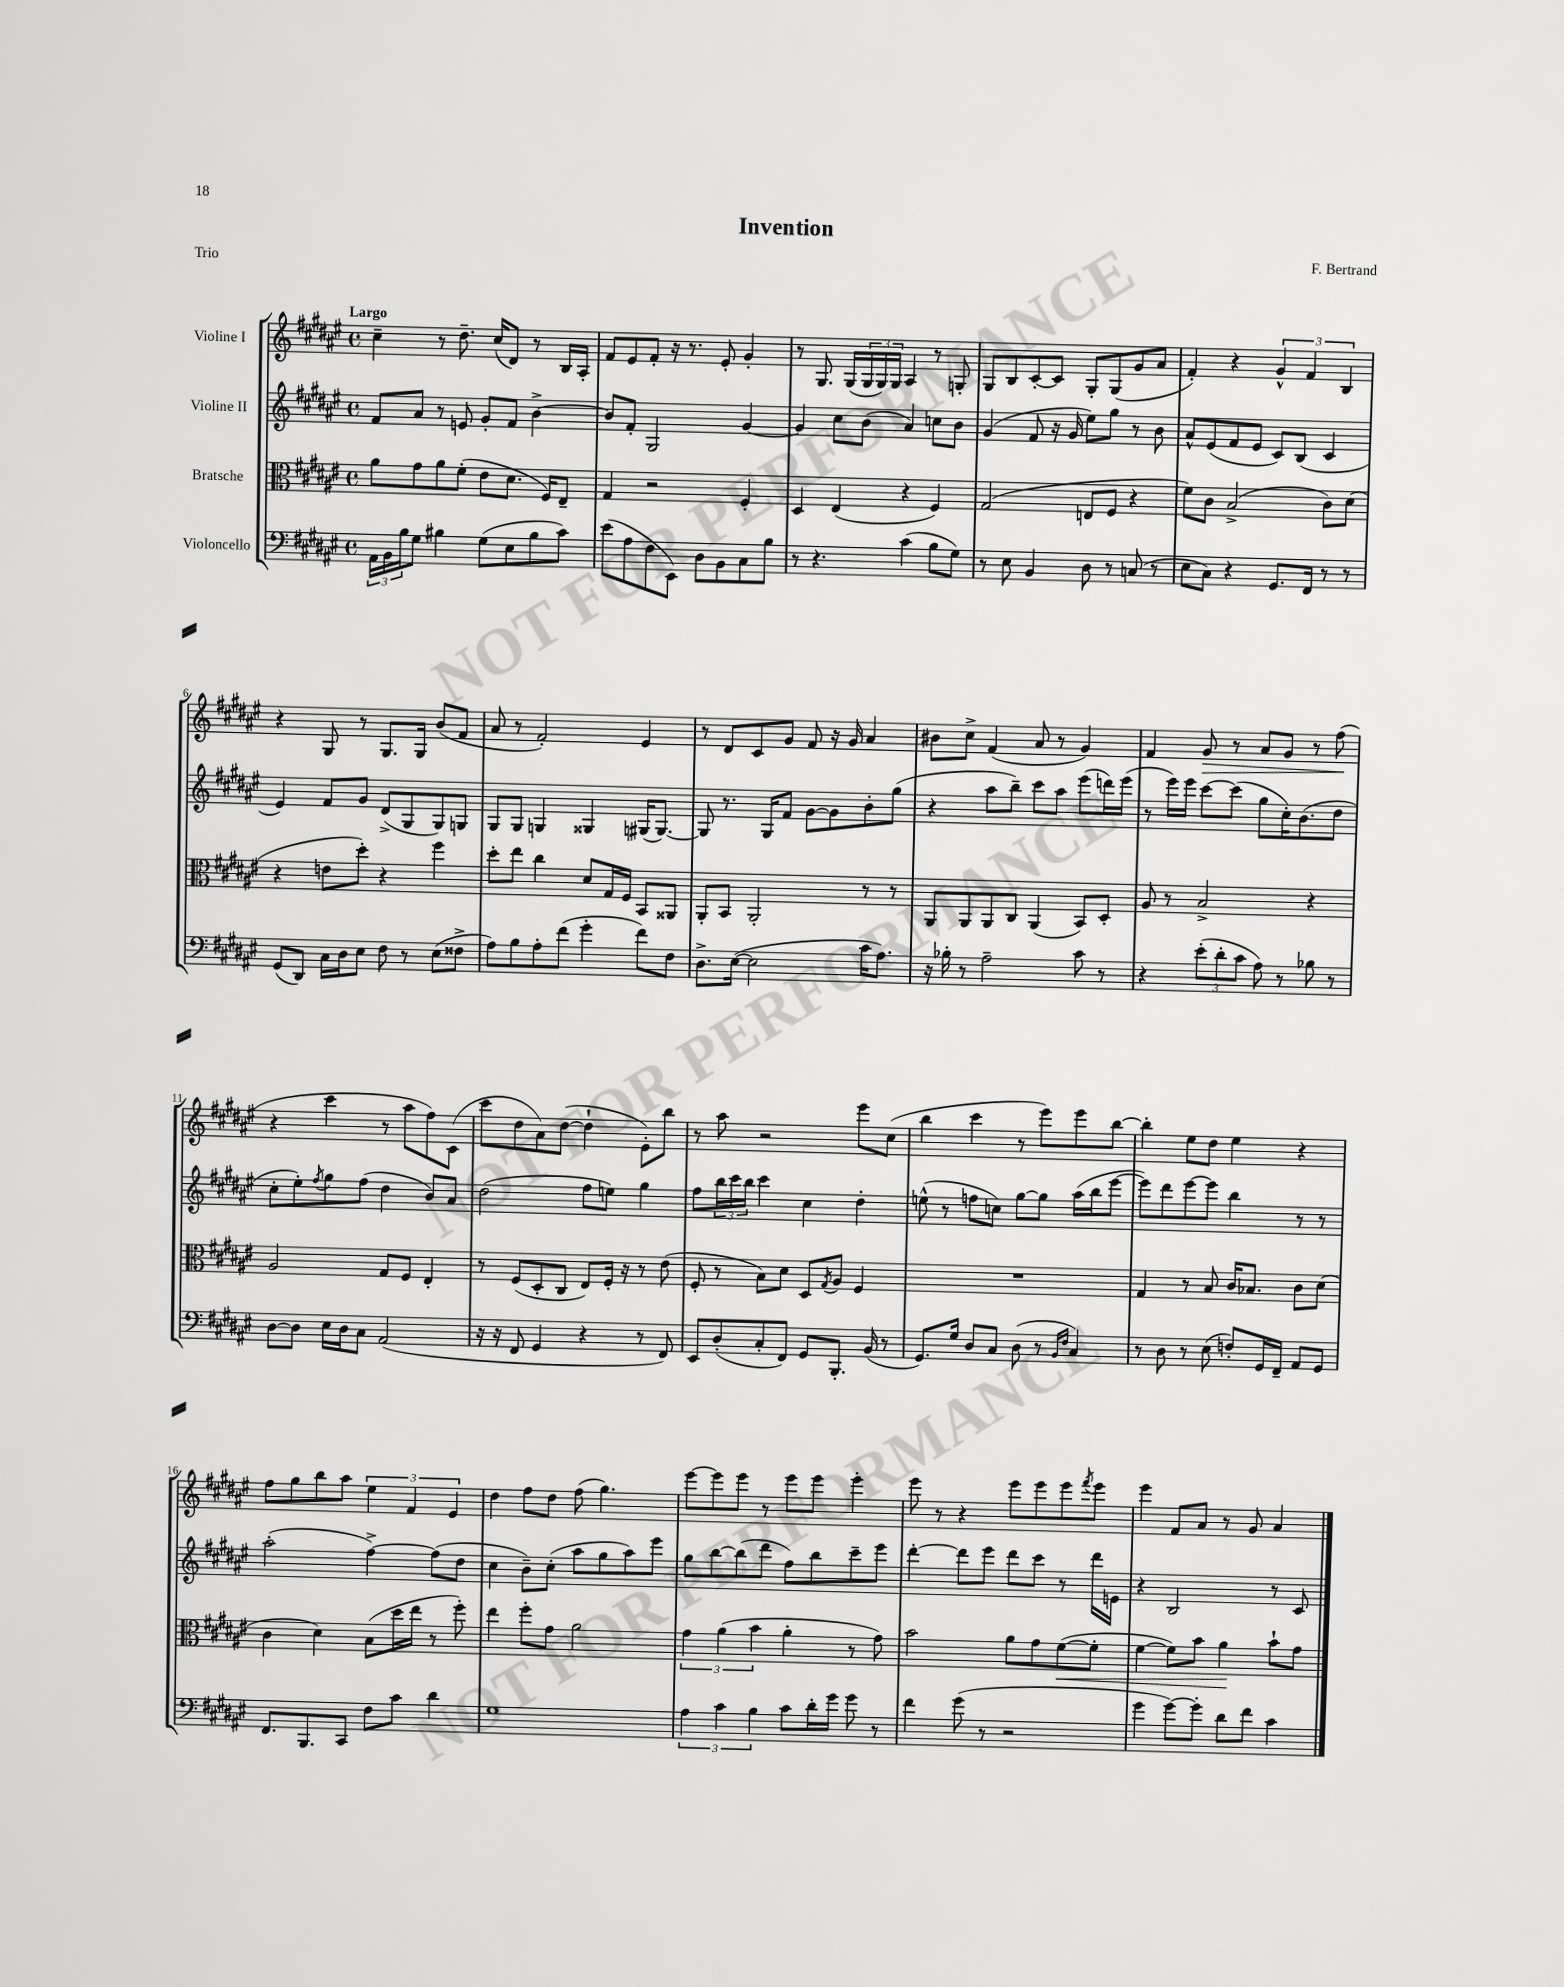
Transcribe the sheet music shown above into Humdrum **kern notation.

**kern	**kern	**kern	**kern
*staff4	*staff3	*staff2	*staff1
*clefF4	*clefC3	*clefG2	*clefG2
*k[f#c#g#d#a#e#]	*k[f#c#g#d#a#e#]	*k[f#c#g#d#a#e#]	*k[f#c#g#d#a#e#]
*M4/4	*M4/4	*M4/4	*M4/4
*met(c)	*met(c)	*met(c)	*met(c)
24AA#	8a#	8f#	4cc#~
24BB	.	.	.
24B	.	.	.
8G#	8g#	8a#	.
4B#	8a#	8r	8r
.	(8f#'	8e	8.dd#~
(8G#	8e#	8g#'	.
.	.	.	(16cc#
8E#	8.d#	8f#	8d#)
8B#	.	[4b^	8r
.	16F#)	.	.
8c#)	8E#~	.	16B
.	.	.	16A#'
=	=	=	=
(8e#	4G#	8b]	8f#
8A#	.	8f#'	8e#
8F#	2r	2G#	8f#'
8EE#)	.	.	16r
.	.	.	8.r
8D#	.	.	.
8BB	.	.	8e#'
8C#	4F#'	[4g#	4g#'
8B	.	.	.
=	=	=	=
8r	4D#	4g#]	8r
4.r	.	.	8.G#
.	(4E#	8cc#	.
.	.	.	(16G#
.	.	(8b	24G#
.	.	.	24G#)
.	.	.	24G#
(4c#	4r	4a#)	4A#
8B	4F#)	8cc	8r
8G#)	.	8b	8G'
=	=	=	=
8r	(2G#	(4g#	8G#
8E#	.	.	8B
4BB	.	8f#	[8c#'
.	.	16r	8c#]
.	.	16g#	.
8D#	8E	8ee#)	8G#'
8r	8F#	8gg#	(8G#
(8C	4r	8r	8g#
8r	.	8b	8a#
=	=	=	=
8E#	8f#)	8a#^^	4f#')
8C#)	8c#	(8e#	.
4r	(2B^	8f#	4r
.	.	8e#	.
8.GG#	.	8c#)	6g#^^
.	.	(8B	.
.	.	.	6f#
16FF#	.	.	.
8r	8c#)	4c#	.
.	.	.	6B
8r	(8d#	.	.
=	=	=	=
(8GG#	4r	4e#)	4r
8DD#)	.	.	.
16C#	8e	8f#	8G#
16D#	.	.	.
8E#	8dd#')	8g#	8r
8F#	4r	(8d#^	8.G#
8r	.	8G#	.
.	.	.	16G#
(8E#	4ff#	8G#)	(8b
8F##^	.	8G	8f#
=	=	=	=
8A#)	8dd#'	8G#	8a#
8B	8ee#	8G#	8r
8A#'	4cc#	4G	2f#')
(8f#	.	.	.
4g#'	8d#	4G##	.
.	16G#	.	.
.	16F#	.	.
8f#)	8BB	(16G#	4e#
.	.	[8.G#)	.
8F#	8AA##	.	.
=	=	=	=
8.D#^	8AA#'	8G#]	8r
.	8BB	8.r	8d#
([16E#	.	.	.
2E#]	2AA#'	.	8c#
.	.	16G#	.
.	.	8f#	8g#
.	.	[8g#	8f#
.	.	8g#]	16r
.	.	.	16g#
16c#	8r	8b'	4a#
8.A#)	.	.	.
.	8r	(8gg#	.
=	=	=	=
16r	8AA#	4r	8b#
16B-'	.	.	.
8r	8AA#	.	8cc#^
2A#~	8AA#	8aa#	(4f#
.	8C#	8bb~)	.
.	(4AA#	8ccc#	8a#
.	.	8aa#	8r
8c#	8BB)	(8eee#	4g#)
8r	8D#'	16ddd)	.
.	.	(16eee#	.
=	=	=	=
4r	8A#	8r	4f#
.	8r	16eee#)	.
.	.	16eee#	.
(12e#'	2B^	[8ccc#	8g#
12d#'	.	.	.
.	.	(8ccc#]	8r
12c#	.	.	.
8A#)	.	8gg#	8a#
8r	.	16cc#')	8g#
.	.	(8.b	.
8B-	4r	.	8r
8r	.	8dd#	(8ff#
=	=	=	=
[8D#	2A#	8cc#'	4r
8D#]	.	8ee#')	.
.	.	8qff#	.
16E#	.	8gg#	4ccc#
16D#	.	.	.
8C#	.	(8ff#	.
(2AA#	8G#	4dd#	8r
.	8F#	.	8aa#
.	4E#'	8b)	8ff#)
.	.	8a#	(8c#
=	=	=	=
16r	8r	(2dd#	8ccc#
16r	.	.	.
8FF#	(8F#	.	8dd#
4GG#	8D#'	.	8a#)
.	8C#	.	([8dd#
4r	8E#)	8ff#	4dd#`]
.	16F#'	8ee)	.
.	16r	.	.
8r	8r	4gg#	8e#')
8FF#)	(8e#	.	8bb
=	=	=	=
8EE#	8F#'	8ff#	8r
(8D#'	8r	24bb	8aa#
.	.	24ccc#	.
.	.	24bb	.
8C#'	8B)	4ccc#	2r
8FF#)	8d#	.	.
8GG#	8D#	4cc#	.
.	8qG#	.	.
8.BBB'	8A#	.	.
.	4F#	4dd#'	8eee#
(16BB	.	.	.
8r	.	.	(8cc#
=	=	=	=
8.GG#)	1r	(8ee^^	4bb
.	.	8r	.
16G#	.	.	.
8D#	.	8ff	4ccc#
8C#	.	8cc)	.
(8D#	.	[8gg#	8r
8r	.	8gg#]	8eee#)
16qqBB	.	.	.
16qqF#	.	.	.
4C#)	.	(16aa#	8eee#
.	.	16bb	.
.	.	[8eee#	[8bb
=	=	=	=
8r	4G#	8eee#])	4bb']
8D#	.	8ddd#	.
8r	8r	[8eee#	8ee#
(8E#	8B	8eee#]	8dd#
8F')	16c#	4bb	4ee#
.	8.B-	.	.
16GG#	.	.	.
16FF#~	.	.	.
8AA#	8c#	8r	4r
8GG#	(8d#	8r	.
=	=	=	=
8.FF#	4c#	(2aa#'	8ff#
.	.	.	8gg#
8.BBB	.	.	.
.	4d#)	.	8bb
8CC#	.	.	8aa#
8F#	(8B	[4ff#^)	6ee#
8c#	16dd#	.	.
.	.	.	6f#
.	16ee#	.	.
4d#	8r	(8ff#]	.
.	.	.	6e#
.	8ff#')	8dd#	.
=	=	=	=
1G#	4ee#	4cc#	4dd#
.	8ff#'	8b~)	8ff#
.	8g#	(8cc#'	8dd#
.	2a#	8aa#	(8ff#
.	.	8gg#	4.gg#)
.	.	8aa#)	.
.	.	8eee#	.
=	=	=	=
6A#	6g#	8gg#	[8eee#
.	.	[8bb	8eee#]
6c#	(6a#	.	.
.	.	(8bb]	8eee#
6B	6b	.	.
.	.	8ddd#	8r
8c#	4a#'	8ff#)	8eee#
16d#'	.	8bb	8eee#
16g#	.	.	.
8g#	8r	8ccc#~	4eee#'
8r	8g#)	8eee#	.
=	=	=	=
4f#	2b	[4ddd#'	8eee#
.	.	.	8r
(8g#	.	8ddd#]	4r
8r	.	8eee#	.
2r	8a#	8ddd#	8eee#
.	8g#	8ccc#	8eee#
.	([8f#	8r	8eee#
.	.	.	8qfff#
.	8f#']	16ddd#	8eee#
.	.	16e	.
=	=	=	=
4g#	[4f#	4r	4eee#
[8g#)	8f#])	2B	8f#
8g#']	8b	.	8a#
8d#	4a#	.	8r
8f#	.	.	8g#
4c#	8b`	8r	4a#
.	8g#	8c#	.
==	==	==	==
*-	*-	*-	*-
